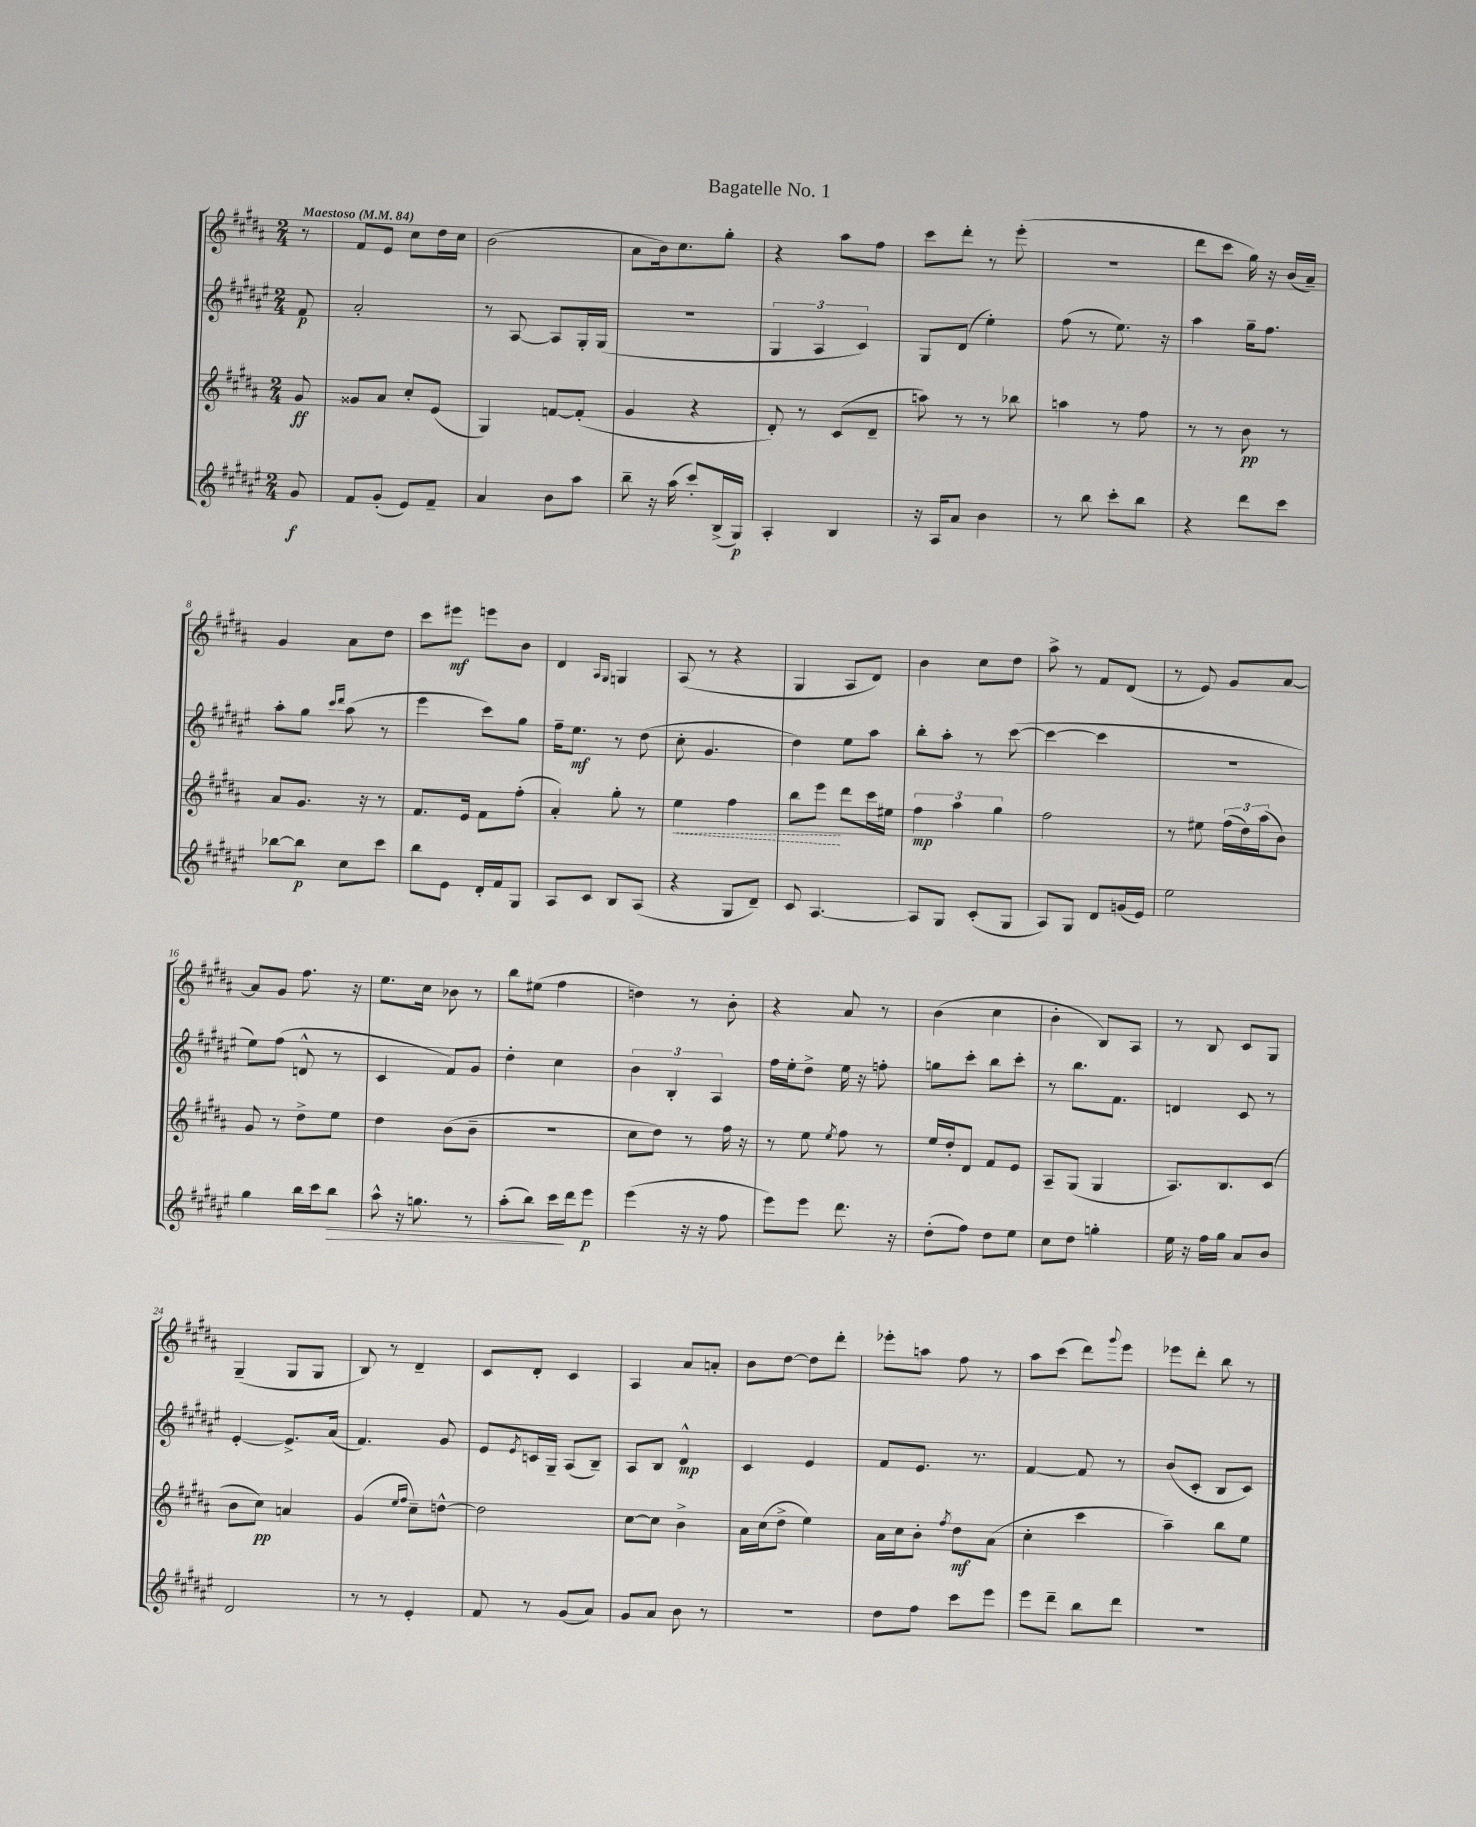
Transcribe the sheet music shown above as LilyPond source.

\header { title = "Bagatelle No. 1" }
<<
\new StaffGroup <<
\new Staff = "s0" {
    \clef treble \key b \major \numericTimeSignature \time 2/4 \partial 8 \tempo "Maestoso" 4 = 84
    r8 |
    fis'8 e'8 cis''8 dis''16 cis''16 |
    b'2( |
    ais'8 b'16) cis''8. gis''8-. |
    r4 ais''8 fis''8 |
    cis'''8 dis'''8-. r8 e'''8-.( |
    R2 |
    dis'''8 cis'''8 gis''16) r16 b'16( ais'16--) |
    gis'4 ais'8 dis''8 |
    cis'''8 eis'''8\mf e'''8 b'8 |
    dis'4 \grace { ais16 gis16 } g4 |
    ais8( r8 r4 |
    gis4 ais8 dis'8) |
    b'4 cis''8 dis''8 |
    ais''8-> r8 fis'8 dis'8( |
    r8 e'8) gis'8 ais'8~ |
    ais'8 gis'8 fis''8. r16 |
    e''8. cis''16 bes'8 r8 |
    b''8 eis''8( fis''4 |
    d''4) r8 b'8-. |
    r4 ais'8 r8 |
    b'4( cis''4 |
    b'4-. b8) ais8 |
    r8 b8 cis'8 gis8 |
    gis4--( gis8 gis8 |
    b8) r8 dis'4-- |
    cis'8 dis'8-. cis'4 |
    ais4 ais'8 a'8-. |
    b'8 dis''8~ dis''8 dis'''8-. |
    ees'''8-. a''8 fis''8 r8 |
    ais''8 cis'''8( dis'''8) \appoggiatura { gis'''8 } e'''8 |
    ees'''8 dis'''8-. b''8 r8 \bar "|." |
}
\new Staff = "s1" {
    \clef treble \key fis \major \numericTimeSignature \time 2/4 \partial 8
    fis'8\p |
    ais'2-. |
    r8 ais8~ ais8 gis16-. gis16( |
    r2 |
    \tuplet 3/2 { gis4 ais4 cis'4) } |
    gis8 dis'8( eis''4-.) |
    fis''8( r8 eis''8.) r16 |
    ais''4 gis''16-- fis''8. |
    ais''8-. gis''8 \grace { cis'''16 dis'''16 } ais''8( r8 |
    eis'''4 cis'''8) gis''8 |
    fis''16-- eis''8.\mf r8 dis''8( |
    cis''8-. gis'4. |
    dis''4) eis''8 ais''8 |
    b''8-. ais''8-. r8 cis'''8~( |
    cis'''4~ cis'''4 |
    r2 |
    eis''8) fis''8( d'8-^ r8 |
    cis'4 fis'8) gis'8 |
    dis''4-. cis''4 |
    \tuplet 3/2 { b'4 b4-. ais4 } |
    fis''16 eis''16-. dis''8-> eis''16 r16 f''8-. |
    g''8 cis'''8-. b''8 cis'''8-. |
    r8 b''8. fis'8. |
    d'4 cis'8 r8 |
    eis'4~-. eis'8.-> ais'16( |
    fis'4.) gis'8 |
    eis'8 \acciaccatura { eis'8 } c'16 gis16-- ais8( b8--) |
    ais8 b8 dis'4-^\mp |
    cis'4 eis'4 |
    fis'8 eis'8. r8. |
    fis'4~ fis'8 r8 |
    b'8( cis'8-. b8 cis'8) \bar "|." |
}
\new Staff = "s2" {
    \clef treble \key b \major \numericTimeSignature \time 2/4 \partial 8
    gis'8\ff |
    gisis'8 ais'8 cis''8-. e'8( |
    gis4) f'8~ f'8-.( |
    gis'4 r4 |
    dis'8-.) r8 cis'8( dis'8-- |
    a''8) r8 r8 bes''8 |
    a''4 r8 fis''8 |
    r8 r8 b'8\pp r8 |
    ais'8 gis'8. r16 r8 |
    fis'8. e'16 fis'8 fis''8-.( |
    ais'4-.) gis''8-. r8 |
    \once \override Hairpin.style = #'dashed-line e''4\< fis''4 |
    b''8 e'''8\! dis'''8 cis'''16 eis''16 |
    \tuplet 3/2 { fis''4\mp ais''4 gis''4 } |
    fis''2 |
    r8 eis''8 \tuplet 3/2 { fis''16( dis''16) ais''16( } b'8) |
    gis'8 r8 dis''8-> e''8 |
    dis''4 b'8( b'8-- |
    r2 |
    cis''8 dis''8) r8 fis''16 r16 |
    r8 e''8 \acciaccatura { e''8 } fis''8 r8 |
    e''16 dis''16-. dis'8 fis'8 e'8 |
    ais8-- gis8( gis4 |
    ais8.) b8. cis'8( |
    b'8 cis''8\pp) a'4 |
    gis'4( \grace { e''16 fis''16 } cis''8--) d''8~-^ |
    d''2 |
    cis''8~ cis''8 b'4-> |
    ais'16 cis''16( dis''8-> e''4) |
    ais'16 cis''16 b'8-. \acciaccatura { fis''8 } dis''8\mf ais'8( |
    cis''4-. cis'''4 |
    ais''4--) b''8 e''8 \bar "|." |
}
\new Staff = "s3" {
    \clef treble \key fis \major \numericTimeSignature \time 2/4 \partial 8
    gis'8\f |
    fis'8 gis'8-.( eis'8) fis'8-- |
    ais'4 b'8 ais''8 |
    b''8-- r16 ais''16( cis'''8-.) b16->( gis16\p) |
    ais4-. b4 |
    r16 ais16 ais'8 b'4 |
    r8 b''8 cis'''8-. b''8 |
    r4 dis'''8 cis'''8 |
    bes''8~ bes''8\p cis''8 cis'''8 |
    b''8 eis'8 dis'16-. fis'16 gis8 |
    ais8 cis'8 b8 ais8( |
    r4 gis8 dis'8--) |
    cis'8 ais4.~ |
    ais8 gis8 cis'8-.( gis8 |
    ais8) gis8 dis'8 g'16( eis'16) |
    eis''2 |
    gis''4 b''16 cis'''16 b''8\> |
    ais''8-^ r16 g''8. r8 |
    ais''8-.( b''8) cis'''16\! dis'''16 eis'''8\p |
    eis'''4( r16 r16 fis''8 |
    eis'''8) eis'''8 dis'''8. r16 |
    dis''8-.( fis''8) dis''8 eis''8 |
    cis''8 dis''8 g''4-. |
    eis''16 r16 fis''16 gis''16 ais'8 b'8 |
    dis'2 |
    r8 r8 eis'4-. |
    fis'8 r8 gis'8( ais'8) |
    gis'8 ais'8 b'8 r8 |
    R2 |
    dis''8 fis''8 cis'''8 eis'''8 |
    eis'''8 dis'''8-- b''8 dis'''8 |
    R2 \bar "|." |
}
>>
>>
